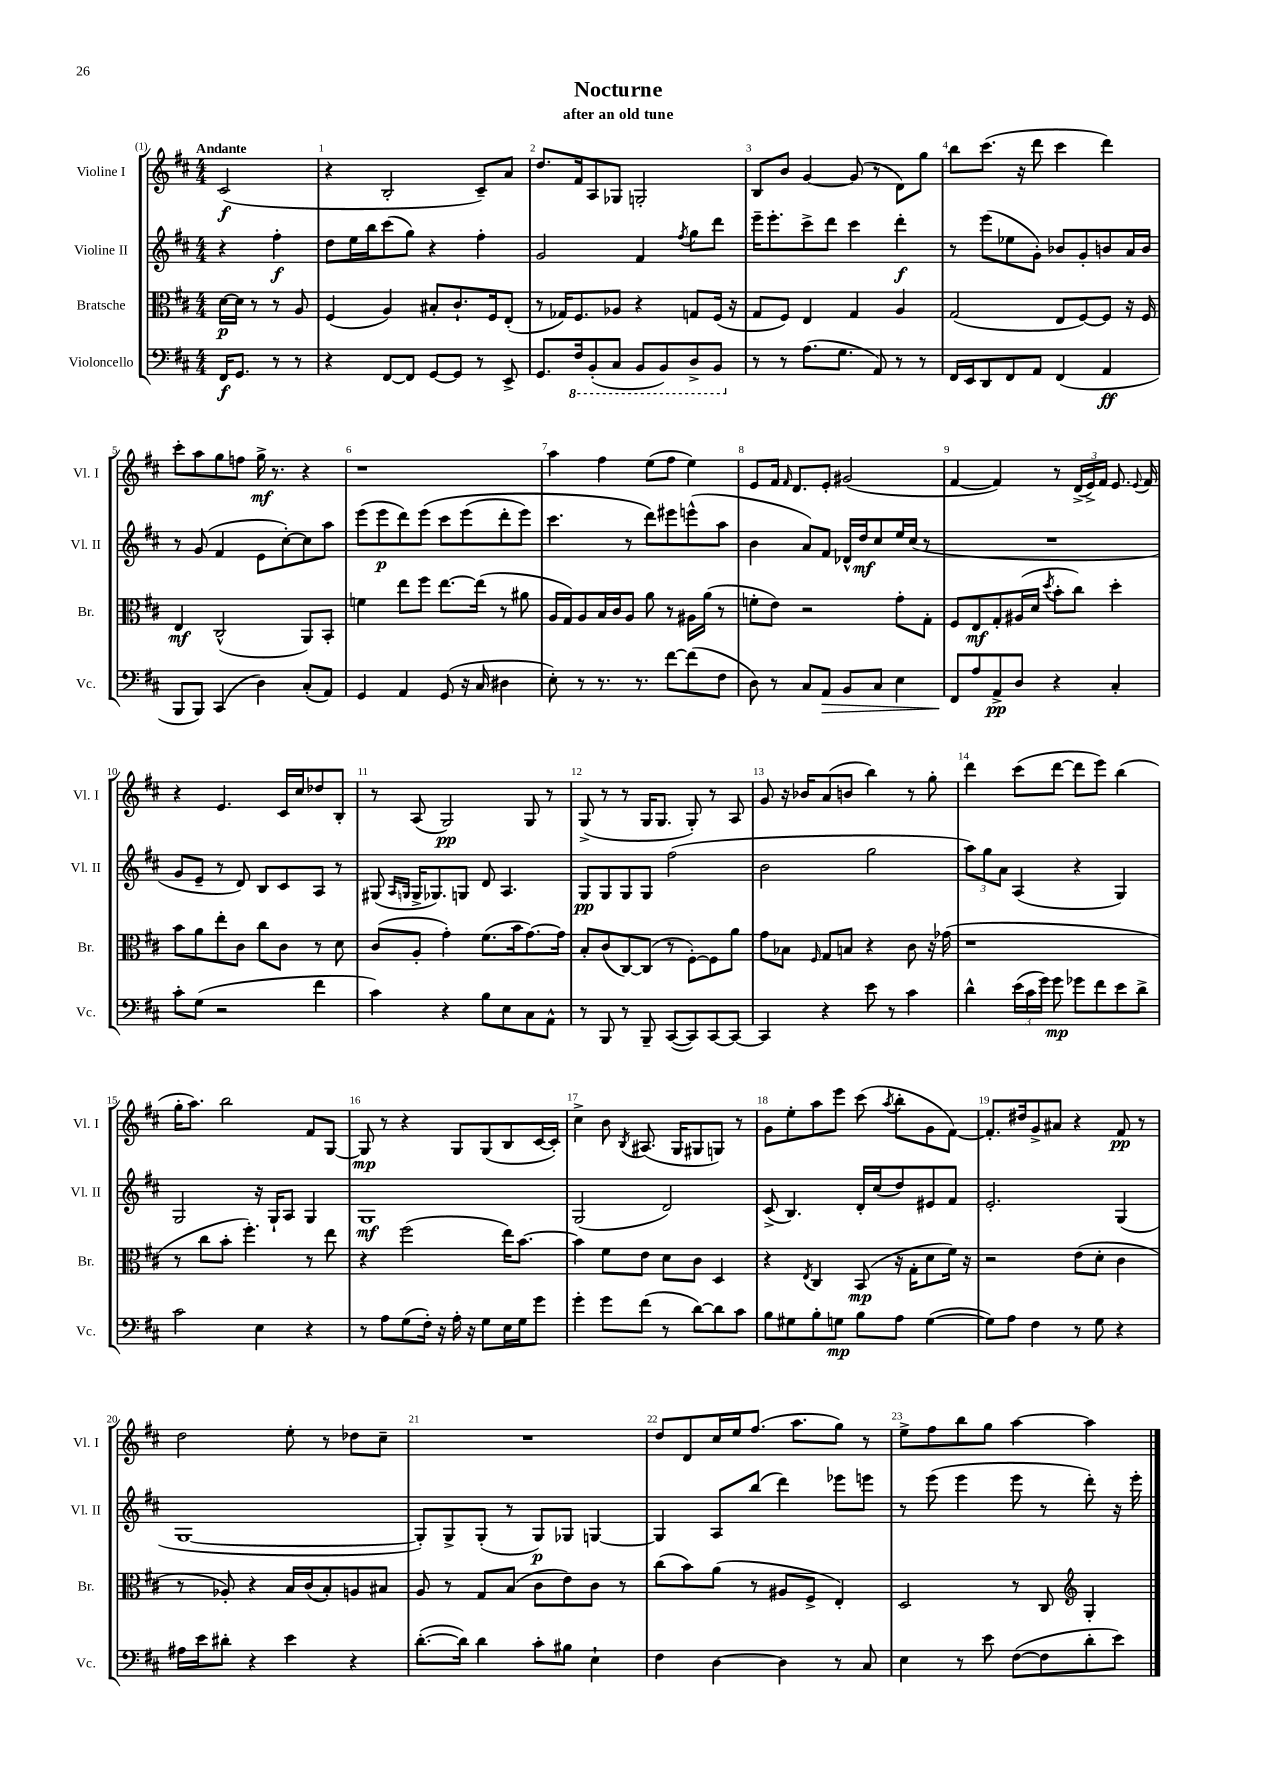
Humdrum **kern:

**kern	**dynam	**kern	**dynam	**kern	**dynam	**kern	**dynam
*part4	*part4	*part3	*part3	*part2	*part2	*part1	*part1
*staff4	*staff4	*staff3	*staff3	*staff2	*staff2	*staff1	*staff1
*I"Violoncello	*	*I"Bratsche	*	*I"Violine II	*	*I"Violine I	*
*I'Vc.	*	*I'Br.	*	*I'Vl. II	*	*I'Vl. I	*
*clefF4	*	*clefC3	*	*clefG2	*	*clefG2	*
*k[f#c#]	*	*k[f#c#]	*	*k[f#c#]	*	*k[f#c#]	*
*M4/4	*	*M4/4	*	*M4/4	*	*M4/4	*
=	=	=	=	=	=	=	=
!	!	!	!	!	!	!LO:TX:a:B:t=Andante	!
16FF#/KL	f	[16d\LL	p	4r	.	(2c#/	f
8.GG/J	.	16d\JJ]	.	.	.	.	.
.	.	8r	.	.	.	.	.
8r	.	8r	.	4ff#'\	f	.	.
8r	.	8A/	.	.	.	.	.
=1	=1	=1	=1	=1	=1	=1	=1
4r	.	(4F#/	.	8dd\L	.	4r	.
.	.	.	.	16ee\L	.	.	.
.	.	.	.	16bb\J	.	.	.
[8FF#/L	.	4A/)	.	(8ccc#\	.	2B'/	.
8FF#/J]	.	.	.	8gg\J)	.	.	.
[8GG/L	.	8B#X'/L	.	4r	.	.	.
8GG/J]	.	8.c#`/	.	.	.	.	.
8r	.	.	.	4ff#'\	.	8c#~/L)	.
.	.	16F#/k	.	.	.	.	.
8EE^/	.	(8E'/J	.	.	.	8a/J	.
=2	=2	=2	=2	=2	=2	=2	=2
8.GG/L	.	8r	.	2g/	.	8.dd/L	.
.	.	16G-X/KL)	.	.	.	.	.
*8ba	*	*	*	*	*	*	*
16FF#/k	.	8.F#/	.	.	.	16f#/k	.
(8BBB'/	.	.	.	.	.	8A/	.
8CC#/J	.	8A-X/J	.	.	.	8G-X/J	.
8BBB/L	.	4r	.	4f#/	.	2Gn'/	.
8BBB/)	.	.	.	.	.	.	.
.	.	.	.	8qff#/	.	.	.
8DD^/	.	8Gn/L	.	8gg\L	.	.	.
8BBB/J	.	(16F#/Jk	.	8ddd\J	.	.	.
.	.	16r	.	.	.	.	.
=3	=3	=3	=3	=3	=3	=3	=3
*X8ba	*	*	*	*	*	*	*
8r	.	8G/L	.	16eee~\KL	.	8B/L	.
.	.	.	.	8.eee'\	.	.	.
8r	.	8F#/J)	.	.	.	8b/J	.
(8.A\L	.	4E/	.	8ccc#^\	.	[4g/	.
.	.	.	.	8ddd\J	.	.	.
8.G\J	.	.	.	.	.	.	.
.	.	4G/	.	4ccc#\	.	(8g/]	.
8AA/)	.	.	.	.	.	8r	.
8r	.	4A/	.	4ddd'\	f	8d\L)	.
8r	.	.	.	.	.	8gg\J	.
=4	=4	=4	=4	=4	=4	=4	=4
16FF#/LL	.	(2G/	.	8r	.	8bb\L	.
16EE/J	.	.	.	.	.	.	.
8DD/	.	.	.	(8eee\L	.	(8.ccc#\J	.
8FF#/	.	.	.	8ee-X\	.	.	.
.	.	.	.	.	.	16r	.
8AA/J	.	.	.	8g'\J)	.	8ddd\	.
(4FF#/	.	8E/L	.	8b-X/L	.	4ccc#\	.
.	.	[8F#/)	.	8g'/	.	.	.
4AA/	ff	8F#/J]	.	8bn/	.	4ddd\)	.
.	.	16r	.	16a/L	.	.	.
.	.	16F#/	.	16b/JJ	.	.	.
!!LO:LB:g=z
=5	=5	=5	=5	=5	=5	=5	=5
8BBB/L	.	4E/	mf	8r	.	8ccc#'\L	.
8BBB/J)	.	.	.	(8g/	.	8aa\	.
(4CC#/	.	(2C#^^/	.	4f#/	.	8gg\	.
.	.	.	.	.	.	8ffn\J	.
4D\)	.	.	.	8e\L	.	16gg^\	mf
.	.	.	.	.	.	8.r	.
.	.	.	.	[8cc#'\)	.	.	.
(8C#'/L	.	8AA/L)	.	8cc#\]	.	4r	.
8AA/J)	.	8BB'/J	.	8aa\J	.	.	.
=6	=6	=6	=6	=6	=6	=6	=6
4GG/	.	4fn\	.	(8eee\L	.	1r	.
.	.	.	.	8eee\	p	.	.
4AA/	.	8ee\L	.	8ddd\)	.	.	.
.	.	8ff#\J	.	(8eee\J	.	.	.
(8GG/	.	[8.ee\L	.	8ccc#\L	.	.	.
16r	.	.	.	(8eee\	.	.	.
16C#/	.	(16ee\Jk]	.	.	.	.	.
4D#X\	.	8r	.	8ddd'\	.	.	.
.	.	8a#X\	.	8eee\J)	.	.	.
=7	=7	=7	=7	=7	=7	=7	=7
8E'\)	.	16A/LL	.	4.ccc#\	.	4aa\	.
.	.	16G/J)	.	.	.	.	.
8r	.	8A/	.	.	.	.	.
8.r	.	16B/L	.	.	.	4ff#\	.
.	.	16c#/J	.	.	.	.	.
.	.	8A/J	.	8r	.	.	.
8.r	.	.	.	.	.	.	.
.	.	8a\	.	8ddd\L)	.	(8ee\L	.
[8f#\L	.	8r	.	8eee#X\	.	8ff#\J	.
(8f#\]	.	16A#X\LL	.	(8eeen^^\	.	4ee\)	.
.	.	(16a\JJ	.	.	.	.	.
8F#\J	.	8r	.	8aa\J	.	.	.
=8	=8	=8	=8	=8	=8	=8	=8
8D\)	.	8fn'\L	.	4b\	.	8e/L	.
8r	.	8e\J)	.	.	.	16f#/Jk	.
.	.	.	.	.	.	16qqf#/	.
.	.	.	.	.	.	8.d/L	.
8C#/L	.	2r	.	8a/L)	.	.	.
!	!LO:HP:b	!	!	!	!	!	!
8AA/J	>	.	.	8f#/J	.	8e'/J	.
8BB/L	.	.	.	16d-X^^/LL	.	(2g#X/	.
.	.	.	.	16dd/J	mf	.	.
8C#/J	.	.	.	8cc#/	.	.	.
4E\	.	8g'\L	.	16ee/L	.	.	.
.	.	.	.	(16cc#/JJ	.	.	.
.	.	8G'\J	.	8r	.	.	.
=9	=9	=9	=9	=9	=9	=9	=9
8FF#/L	.	8F#/L	.	1r	.	[4f#/	.
8A/	]	8E/	mf	.	.	.	.
8AA^/	pp	8G'/	.	.	.	4f#/])	.
8D/J	.	(16A#X/L	.	.	.	.	.
.	.	16d/JJ	.	.	.	.	.
.	.	8qdd/	.	.	.	.	.
4r	.	8b'\L	.	.	.	8r	.
.	.	8cc#\J)	.	.	.	(24d^/LL	.
.	.	.	.	.	.	24e^/)	.
.	.	.	.	.	.	24f#/JJ	.
4C#'/	.	4dd'\	.	.	.	8.e/	.
.	.	.	.	.	.	8qqe/	.
.	.	.	.	.	.	16f#/	.
!!LO:LB:g=z
=10	=10	=10	=10	=10	=10	=10	=10
8c#'\L	.	8b\L	.	8g/L	.	4r	.
(8G\J	.	8a\	.	8e~/J	.	.	.
2r	.	8ee'\	.	8r	.	4.e/	.
.	.	8c#\J	.	8d/)	.	.	.
.	.	8cc#\L	.	8B/L	.	.	.
.	.	8c#\J	.	8c#/	.	16c#/LL	.
.	.	.	.	.	.	16cc#/J	.
4f#\	.	8r	.	8A/J	.	8dd-X/	.
.	.	8d\	.	8r	.	8B'/J	.
=11	=11	=11	=11	=11	=11	=11	=11
4c#\)	.	(8c#/L	.	(8G#X/	.	8r	.
.	.	.	.	16qqA/LL	.	.	.
.	.	.	.	16qqGn/JJ	.	.	.
.	.	8A'/J	.	16G^/KL	.	(8A/	.
.	.	.	.	8.G-X/)	.	.	.
4r	.	4g'\)	.	.	.	2G/)	pp
.	.	.	.	8Gn/J	.	.	.
8B\L	.	(8.f#\L	.	8d/	.	.	.
8E\	.	.	.	4.A/	.	.	.
.	.	16b\k	.	.	.	.	.
8C#\	.	[8.g\)	.	.	.	8G/	.
8AA^^\J	.	.	.	.	.	8r	.
.	.	16g\Jk]	.	.	.	.	.
=12	=12	=12	=12	=12	=12	=12	=12
8r	.	8B'/L	.	8G/L	pp	(8G^/	.
8BBB/	.	(8c#/	.	8G/	.	8r	.
8r	.	[8C#/)	.	8G/	.	8r	.
8BBB~/	.	(8C#/J]	.	8G/J	.	16G/KL	.
.	.	.	.	.	.	8.G/J	.
([8CC#/L	.	8r	.	(2ff#\	.	.	.
8CC#/])	.	[8F#'\L)	.	.	.	8G'/)	.
[8CC#/	.	8F#\]	.	.	.	8r	.
8CC#/J_	.	8a\J	.	.	.	8A/	.
=13	=13	=13	=13	=13	=13	=13	=13
4CC#/]	.	8g\L	.	2b\	.	8g/	.
.	.	8B-X\J	.	.	.	16r	.
.	.	.	.	.	.	16b-X/KL	.
.	.	16qqF#/	.	.	.	.	.
4r	.	8G/L	.	.	.	(8a/	.
.	.	8Bn/J	.	.	.	8bn/J	.
8e\	.	4r	.	2gg\	.	4bb\)	.
8r	.	.	.	.	.	.	.
4c#\	.	8c#\	.	.	.	8r	.
.	.	16r	.	.	.	8gg'\	.
.	.	(16g-X\	.	.	.	.	.
=14	=14	=14	=14	=14	=14	=14	=14
4d^^\	.	1r	.	12aa\L)	.	4ddd\	.
.	.	.	.	12gg\	.	.	.
.	.	.	.	12a\J	.	.	.
(24e\LL	.	.	.	(4A/	.	(8ccc#\L	.
24c#\	.	.	.	.	.	.	.
24g\JJ)	.	.	.	.	.	.	.
8g\	mp	.	.	.	.	[8ddd\J	.
8g-X\L	.	.	.	4r	.	8ddd\L]	.
8f#\	.	.	.	.	.	8eee\J)	.
8e\	.	.	.	4G/)	.	(4bb\	.
8d^\J	.	.	.	.	.	.	.
!!LO:LB:g=z
=15	=15	=15	=15	=15	=15	=15	=15
2c#\	.	8r	.	2G/	.	16gg'\KL	.
.	.	.	.	.	.	8.aa\J)	.
.	.	8cc#\L	.	.	.	.	.
.	.	8b'\J	.	.	.	2bb\	.
.	.	4.ff#'\)	.	.	.	.	.
4E\	.	.	.	16r	.	.	.
.	.	.	.	16G`/KL	.	.	.
.	.	.	.	8A/J	.	.	.
4r	.	8r	.	4G/	.	8f#/L	.
.	.	8ee\	.	.	.	[8G/J	.
=16	=16	=16	=16	=16	=16	=16	=16
8r	.	4r	.	1G	mf	8G/]	mp
8A\L	.	.	.	.	.	8r	.
(8G\	.	(2ff#\	.	.	.	4r	.
16F#'\Jk)	.	.	.	.	.	.	.
16r	.	.	.	.	.	.	.
16A'\	.	.	.	.	.	8G/L	.
16r	.	.	.	.	.	.	.
8G\L	.	.	.	.	.	(8G/	.
16E\L	.	16ee\KL)	.	.	.	8B/	.
16G\J	.	[8.b\J	.	.	.	.	.
8g\J	.	.	.	.	.	[16c#/L	.
.	.	.	.	.	.	16c#'/JJ])	.
=17	=17	=17	=17	=17	=17	=17	=17
4g'\	.	4b\]	.	(2G/	.	4cc#^\	.
8g\L	.	8f#\L	.	.	.	8b\	.
.	.	.	.	.	.	8qB/	.
(8f#\J	.	8e\J	.	.	.	(8.A#X/	.
8r	.	8d\L	.	2d/)	.	.	.
.	.	.	.	.	.	16G/KL	.
[8d\L)	.	8c#\J	.	.	.	8G#X/	.
8d\]	.	4D/	.	.	.	8Gn/J)	.
8c#\J	.	.	.	.	.	8r	.
=18	=18	=18	=18	=18	=18	=18	=18
8B\L	.	4r	.	(8c#^/	.	8g\L	.
8G#X\	.	.	.	4.B/)	.	8ee'\	.
.	.	8qE/	.	.	.	.	.
8B'\	.	4C#/	.	.	.	8aa\	.
8Gn\J	mp	.	.	.	.	8eee\J	.
8B\L	.	(8BB/	mp	16d'/LL	.	(8ccc#\	.
.	.	.	.	(16cc#/J	.	.	.
.	.	.	.	.	.	8qaa/	.
8A\J	.	16r	.	8dd/)	.	8bb'\L	.
.	.	16G'\KL	.	.	.	.	.
([4G\	.	8d\	.	8e#X/	.	8g\	.
.	.	16f#\Jk)	.	8f#/J	.	[8f#\J)	.
.	.	16r	.	.	.	.	.
=19	=19	=19	=19	=19	=19	=19	=19
8G\L])	.	2r	.	2.e'/	.	8.f#'/L]	.
8A\J	.	.	.	.	.	.	.
.	.	.	.	.	.	16dd#X/k	.
4F#\	.	.	.	.	.	8g^/	.
.	.	.	.	.	.	8a#X/J	.
8r	.	(8e\L	.	.	.	4r	.
8G\	.	8d'\J	.	.	.	.	.
4r	.	4c#\	.	(4G/	.	8f#/	pp
.	.	.	.	.	.	8r	.
!!LO:LB:g=z
=20	=20	=20	=20	=20	=20	=20	=20
16A#X\LL	.	8r	.	[1G	.	2dd\	.
16e\J	.	.	.	.	.	.	.
8d#X'\J	.	8A-X'/)	.	.	.	.	.
4r	.	4r	.	.	.	.	.
4e\	.	16B/LL	.	.	.	8ee'\	.
.	.	(16c#/J	.	.	.	.	.
.	.	8B'/)	.	.	.	8r	.
4r	.	8An/	.	.	.	8dd-X\L	.
.	.	8B#X/J	.	.	.	8cc#~\J	.
=21	=21	=21	=21	=21	=21	=21	=21
([8.d'\L	.	8A/	.	8G'/L])	.	1r	.
.	.	8r	.	8G^/	.	.	.
16d\Jk])	.	.	.	.	.	.	.
4d\	.	8G/L	.	(8G'/J	.	.	.
.	.	(8B/J	.	8r	.	.	.
8c#'\L	.	8c#\L	.	8G/L)	p	.	.
8B#X\J	.	8e\)	.	8G-X/J	.	.	.
4E`\	.	8c#\J	.	[4Gn/	.	.	.
.	.	8r	.	.	.	.	.
=22	=22	=22	=22	=22	=22	=22	=22
4F#\	.	(8cc#\L	.	4G/]	.	8dd/L	.
.	.	8b\)	.	.	.	8d/	.
[4D\	.	(8a\J	.	8A/L	.	16cc#/L	.
.	.	.	.	.	.	16ee/J	.
.	.	8r	.	(8bb/J	.	(8.ff#/J	.
4D\]	.	8A#X/L	.	4ddd\)	.	.	.
.	.	.	.	.	.	8.aa\L	.
.	.	8F#^/J	.	.	.	.	.
8r	.	4E'/)	.	8eee-X\L	.	8gg\J)	.
8C#/	.	.	.	8eeen\J	.	8r	.
=23	=23	=23	=23	=23	=23	=23	=23
4E\	.	2D/	.	8r	.	8ee^\L	.
.	.	.	.	(8eee\	.	8ff#\	.
8r	.	.	.	4eee\	.	8bb\	.
8e\	.	.	.	.	.	8gg\J	.
([8F#\L	.	8r	.	8eee\	.	[4aa\	.
8F#\]	.	8C#/	.	8r	.	.	.
*	*	*clefG2	*	*	*	*	*
8d'\	.	4G'/	.	8ddd'\)	.	4aa\]	.
8e\J)	.	.	.	16r	.	.	.
.	.	.	.	16eee'\	.	.	.
==	==	==	==	==	==	==	==
*-	*-	*-	*-	*-	*-	*-	*-
